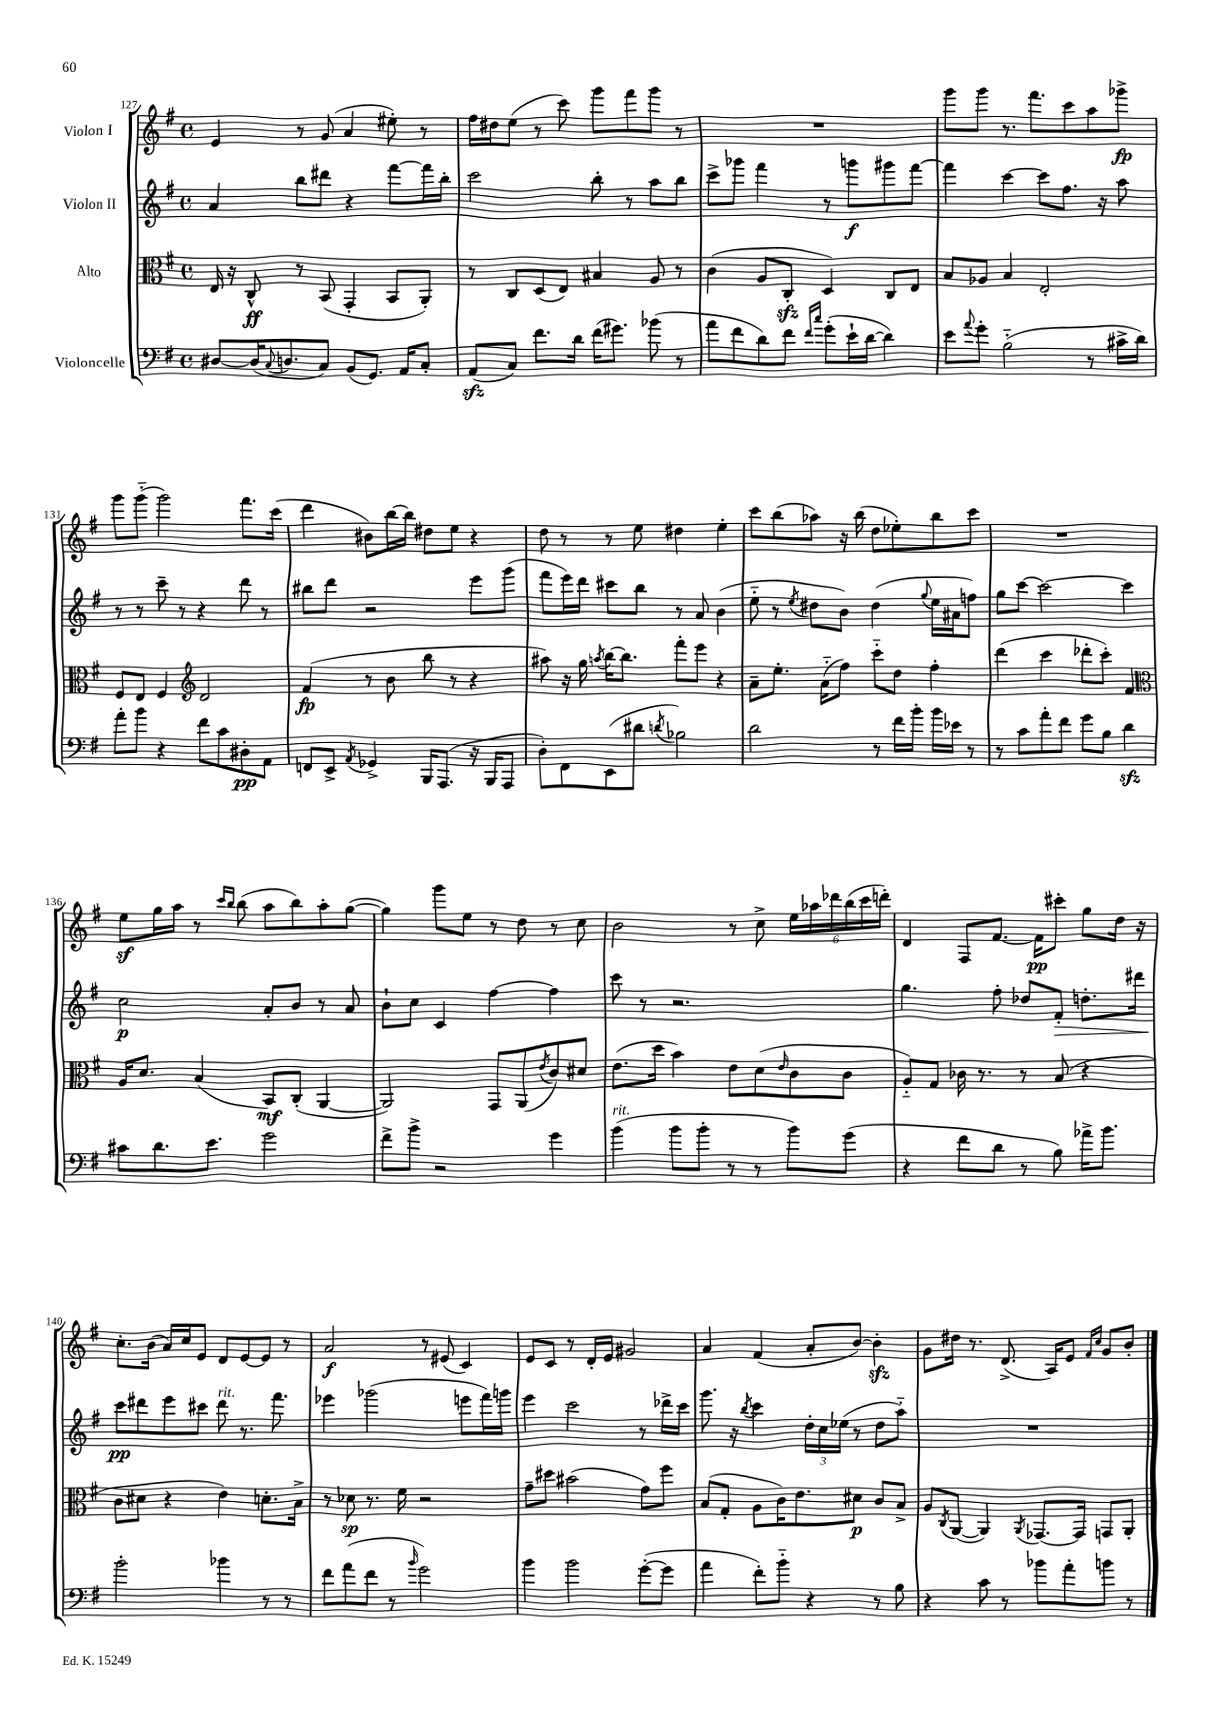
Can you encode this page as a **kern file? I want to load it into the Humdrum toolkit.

**kern	**dynam	**kern	**dynam	**kern	**dynam	**kern	**dynam
*part4	*part4	*part3	*part3	*part2	*part2	*part1	*part1
*staff4	*staff4	*staff3	*staff3	*staff2	*staff2	*staff1	*staff1
*I"Violoncelle	*	*I"Alto	*	*I"Violon II	*	*I"Violon I	*
*clefF4	*	*clefC3	*	*clefG2	*	*clefG2	*
*k[f#]	*	*k[f#]	*	*k[f#]	*	*k[f#]	*
*M4/4	*	*M4/4	*	*M4/4	*	*M4/4	*
*met(c)	*	*met(c)	*	*met(c)	*	*met(c)	*
=127	=127	=127	=127	=127	=127	=127	=127
[8D#X/L	.	16E/	.	4a/	.	4e/	.
.	.	16r	.	.	.	.	.
(16D#/K]	.	8C^^/	ff	.	.	.	.
8qqC/	.	.	.	.	.	.	.
8.Dn/	.	.	.	.	.	.	.
.	.	8r	.	8bb\L	.	8r	.
8C/J)	.	(8BB/	.	8ddd#X\J	.	(8g/	.
(8BB/L	.	4GG'/	.	4r	.	4a/	.
8.GG/J)	.	.	.	.	.	.	.
.	.	8BB/L	.	[8fff#\L	.	8ee#X'\)	.
16AA/KL	.	.	.	.	.	.	.
8C'/J	.	8AA'/J)	.	16fff#\L]	.	8r	.
.	.	.	.	16bb'\JJ	.	.	.
=128	=128	=128	=128	=128	=128	=128	=128
(8AAzz/L	.	8r	.	2ccc\	.	16ff#\LL	.
.	.	.	.	.	.	16dd#X\J	.
8C/J)	.	8C/L	.	.	.	(8ee\J	.
8.f#\L	.	(8D/	.	.	.	8r	.
.	.	8E/J)	.	.	.	8ccc\)	.
16d\Jk	.	.	.	.	.	.	.
(16f#\KL	.	4B#X/	.	8bb'\	.	8ggg\L	.
8.g#X\J)	.	.	.	.	.	.	.
.	.	.	.	8r	.	8fff#\	.
(8b-X\	.	8A/	.	8aa\L	.	8ggg\J	.
8r	.	8r	.	8bb\J	.	8r	.
=129	=129	=129	=129	=129	=129	=129	=129
8a\L	.	(4c\	.	8ccc^\L	.	1r	.
8f#\	.	.	.	8ggg-X\J	.	.	.
8d\)	.	8A/L	.	4fff#\	.	.	.
8f#\J	.	8Czz'/J	.	.	.	.	.
16qqf#/LL	.	.	.	.	.	.	.
16qqcc/JJ	.	.	.	.	.	.	.
(8g'\L	.	4D/)	.	8r	.	.	.
16e`\L	.	.	.	8gggn\L	f	.	.
[16d\JJ	.	.	.	.	.	.	.
4d\])	.	8C/L	.	8ggg#X\	.	.	.
.	.	8E/J	.	[8fff#\J	.	.	.
=130	=130	=130	=130	=130	=130	=130	=130
8e\L	.	8B/L	.	4fff#\]	.	8ggg\L	.
8qqa/	.	.	.	.	.	.	.
8g'\J	.	8A-X/J	.	.	.	8ggg\J	.
(2B\	.	4B/	.	[4ccc\	.	8.r	.
.	.	.	.	.	.	8.fff#\L	.
.	.	2E'/	.	8ccc\L]	.	.	.
.	.	.	.	8.ff#\J	.	8ccc\	.
8r	.	.	.	.	.	8aa\	.
.	.	.	.	16r	.	.	.
16c#X^\LL	.	.	.	8aa\	.	8ggg-X^\J	fp
16d\JJ)	.	.	.	.	.	.	.
!!LO:LB:g=z
=131	=131	=131	=131	=131	=131	=131	=131
8a'\L	.	8F#/L	.	8r	.	8ggg\L	.
8b\J	.	8E/J	.	8r	.	(8ggg\J	.
4r	.	4F#/	.	8ccc~\	.	2ggg\)	.
.	.	.	.	8r	.	.	.
*	*	*clefG2	*	*	*	*	*
8f#\L	.	2d/	.	4r	.	.	.
8c\	.	.	.	.	.	.	.
8D#X'\	pp	.	.	8ddd\	.	8.fff#\L	.
8AA\J	.	.	.	8r	.	.	.
.	.	.	.	.	.	(16ccc\Jk	.
=132	=132	=132	=132	=132	=132	=132	=132
8FFn/L	.	(4f#/	fp	8bb#X\L	.	4ddd\	.
8EE^/J	.	.	.	8ddd\J	.	.	.
8qAA/	.	.	.	.	.	.	.
4GG-X^/	.	8r	.	2r	.	8b#X\L)	.
.	.	8b\	.	.	.	[16bb\L	.
.	.	.	.	.	.	16bb\JJ]	.
16BBB/KL	.	8bb\	.	.	.	8dd#X\L	.
(8.AAA/J	.	.	.	.	.	.	.
.	.	8r	.	.	.	8ee\J	.
16r	.	4r	.	8eee\L	.	4r	.
16BBB/KL	.	.	.	.	.	.	.
8AAA/J	.	.	.	(8ggg\J	.	.	.
=133	=133	=133	=133	=133	=133	=133	=133
8D'\L)	.	8aa#X\)	.	8fff#\L	.	8dd\	.
8FF#\	.	16r	.	16eee\L)	.	8r	.
.	.	16gg\	.	16ddd\JJ	.	.	.
.	.	8qaan/	.	.	.	.	.
(8EE\	.	[16bb\KL	.	8ccc#X\L	.	8r	.
.	.	8.bb\J]	.	.	.	.	.
8d#X\J	.	.	.	8bb\J	.	8ee\	.
8qdn/	.	.	.	.	.	.	.
2B-X\)	.	8fff#'\L	.	8r	.	4dd#X\	.
.	.	8eee\J	.	8a/	.	.	.
.	.	4r	.	(4b\	.	4ee'\	.
=134	=134	=134	=134	=134	=134	=134	=134
2d\	.	8a~\L	.	8ee\	.	8ccc\L	.
.	.	8.ee'\J	.	8r	.	(8bb\	.
.	.	.	.	8qee/	.	.	.
.	.	.	.	8dd#X\L	.	8aa-X\J)	.
.	.	(16a\KL	.	.	.	.	.
.	.	8ff#\J)	.	8b\J)	.	16r	.
.	.	.	.	.	.	(16bb\	.
8r	.	8ccc\L	.	(4dd#\	.	8dd\L	.
16f#\LL	.	8dd\J	.	.	.	8ee-X'\)	.
16b'\JJ	.	.	.	.	.	.	.
.	.	.	.	8qqgg/	.	.	.
16b\LL	.	4ff#'\	.	16ee\LL	.	8bb\	.
16e-X\JJ	.	.	.	16a#X\J	.	.	.
8r	.	.	.	8ffn\J)	.	8ccc\J	.
=135	=135	=135	=135	=135	=135	=135	=135
8r	.	(4ddd\	.	8gg\L	.	1r	.
8c\L	.	.	.	[8ccc\J	.	.	.
8a'\	.	4ccc\	.	2ccc\_	.	.	.
8f#\J	.	.	.	.	.	.	.
8g\L	.	8ddd-X'\L	.	.	.	.	.
8B\J	.	8ccc'\J)	.	.	.	.	.
4dzz\	.	4f#/	.	4ccc\]	.	.	.
!!LO:LB:g=z
=136	=136	=136	=136	=136	=136	=136	=136
*	*	*clefC3	*	*	*	*	*
8c#X\L	.	16A/KL	.	2cc\	p	8eez\L	.
.	.	8.d/J	.	.	.	.	.
8.d\	.	.	.	.	.	16gg\L	.
.	.	.	.	.	.	16aa\JJ	.
.	.	(4B/	.	.	.	8r	.
8.e\J	.	.	.	.	.	.	.
.	.	.	.	.	.	16qqccc/LL	.
.	.	.	.	.	.	16qqbb/JJ	.
.	.	.	.	.	.	(8bb\	.
2g\	.	8BB/L)	mf	8a'/L	.	8aa\L	.
.	.	(8C'/J	.	8b/J	.	8bb\)	.
.	.	[4AA/	.	8r	.	8aa'\	.
.	.	.	.	8a/	.	([8gg\J	.
=137	=137	=137	=137	=137	=137	=137	=137
8f#^\L	.	2AA/])	.	8b`\L	.	4gg\])	.
8b^\J	.	.	.	8cc\J	.	.	.
2r	.	.	.	4c/	.	8ggg\L	.
.	.	.	.	.	.	8ee\J	.
.	.	8GG/L	.	[4ff#\	.	8r	.
.	.	(8AA/	.	.	.	8dd\	.
.	.	8qe/	.	.	.	.	.
4g\	.	8c/)	.	4ff#\]	.	8r	.
.	.	8d#X/J	.	.	.	8cc\	.
=138	=138	=138	=138	=138	=138	=138	=138
!LO:TX:a:i:t=rit.	!	!	!	!	!	!	!
(4b\	.	(8.e\L	.	8ccc\	.	2b\	.
.	.	.	.	8r	.	.	.
.	.	16dd\Jk	.	.	.	.	.
8b\L	.	4b\)	.	2.r	.	.	.
8b'\J	.	.	.	.	.	.	.
8r	.	8e\L	.	.	.	8r	.
8r	.	(8d\	.	.	.	8cc^\	.
.	.	16qqe/	.	.	.	.	.
8b\L)	.	8c\	.	.	.	24ee\LL	.
.	.	.	.	.	.	24aa-X\	.
.	.	.	.	.	.	24ddd-X\	.
(8g\J	.	8c\J	.	.	.	(24bb\	.
.	.	.	.	.	.	24ccc\	.
.	.	.	.	.	.	24dddn'\JJ)	.
=139	=139	=139	=139	=139	=139	=139	=139
4r	.	8A/L)	.	4.gg\	.	4d/	.
.	.	8G/J	.	.	.	.	.
8f#\L	.	16c-X\	.	.	.	8F#/L	.
.	.	8.r	.	.	.	.	.
8d\J	.	.	.	8ff#'\	.	[8.f#/J	.
8r	.	8r	.	8dd-X/L	.	.	.
.	.	.	.	.	.	16f#\KL]	pp
!	!	!	!	!	!LO:HP:b	!	!
8B\)	.	(8B/	.	8f#'/J	>	8ccc#X'\J	.
16a-X^\KL	.	4r	.	8.ddn'\L	.	8gg\L	.
8.b\J	.	.	.	.	.	.	.
.	.	.	.	.	.	16dd\Jk	.
.	.	.	.	16ddd#X\Jk	.	16r	.
!!LO:LB:g=z
=140	=140	=140	=140	=140	=140	=140	=140
2b'\	.	8c\L	.	8ccc\L	pp	8.cc'\L	.
.	.	8d#X\J	.	8ddd#X\	]	.	.
.	.	.	.	.	.	(16b\Jk	.
.	.	4r	.	8eee\	.	16a/LL)	.
.	.	.	.	.	.	16cc/J	.
.	.	.	.	8ccc#X\J	.	8e/J	.
!	!	!	!	!LO:TX:a:i:t=rit.	!	!	!
4b-X\	.	4e\)	.	8ddd#\	.	8d/L	.
.	.	.	.	8.r	.	[8e/	.
8r	.	8.dn'\L	.	.	.	8e/J]	.
.	.	.	.	8.fff#\	.	.	.
8r	.	.	.	.	.	8r	.
.	.	16B^\Jk	.	.	.	.	.
=141	=141	=141	=141	=141	=141	=141	=141
8f#\L	.	8r	.	4eee-X\	.	2a/	f
(8a\	.	8d-X\	sp	.	.	.	.
8f#\J	.	8.r	.	(2ggg-X\	.	.	.
8r	.	.	.	.	.	.	.
.	.	16f#\	.	.	.	.	.
16qqb/	.	.	.	.	.	.	.
2g\)	.	2r	.	.	.	8r	.
.	.	.	.	.	.	(8e#X/	.
.	.	.	.	8eeen\L	.	4c/)	.
.	.	.	.	16fff#\L)	.	.	.
.	.	.	.	16gggn\JJ	.	.	.
=142	=142	=142	=142	=142	=142	=142	=142
4b\	.	8g~\L	.	4eee\	.	8e/L	.
.	.	8dd#X\J	.	.	.	8c/J	.
2b\	.	(2b#X\	.	2ccc\	.	8r	.
.	.	.	.	.	.	16d'/LL	.
.	.	.	.	.	.	16e/JJ	.
.	.	.	.	.	.	2g#X/	.
([8g'\L	.	8g\L)	.	8r	.	.	.
8g\J]	.	8ff#\J	.	16ddd-X^\LL	.	.	.
.	.	.	.	16ccc\JJ	.	.	.
=143	=143	=143	=143	=143	=143	=143	=143
4a\	.	(8B/L	.	8.ggg\	.	4a/	.
.	.	8G'/J	.	.	.	.	.
.	.	.	.	16r	.	.	.
.	.	.	.	8qbb/	.	.	.
8f#'\L)	.	8A\L	.	4ccc\	.	(4f#/	.
8b\J	.	16c\K)	.	.	.	.	.
.	.	8.e\	.	.	.	.	.
4r	.	.	.	24dd'\LL	.	8a'/L	.
.	.	.	.	24cc\	.	.	.
.	.	.	.	(24ee-X\JJ	.	.	.
.	.	8d#X\J	p	8r	.	[8b/J)	.
8r	.	8c/L	.	8dd\L	.	4bzz'\]	.
8B\	.	8B^/J	.	8aa\J)	.	.	.
=144	=144	=144	=144	=144	=144	=144	=144
4r	.	8A/L	.	1r	.	8g\L	.
.	.	8qC/	.	.	.	.	.
.	.	([8AA/J	.	.	.	16dd#X\Jk	.
.	.	.	.	.	.	8.r	.
8c\	.	4AA/])	.	.	.	.	.
8r	.	.	.	.	.	(8.d^/	.
.	.	8qAA/	.	.	.	.	.
8b-X\L	.	[8.GG-X/L	.	.	.	.	.
.	.	.	.	.	.	16A/KL)	.
8a'\	.	.	.	.	.	8e/J	.
.	.	16GG-/Jk]	.	.	.	.	.
.	.	.	.	.	.	16qqf#/LL	.
.	.	.	.	.	.	16qqcc/JJ	.
8bn\J	.	8GGn/L	.	.	.	8g/L	.
8r	.	8AA'/J	.	.	.	8b'/J	.
==	==	==	==	==	==	==	==
*-	*-	*-	*-	*-	*-	*-	*-
